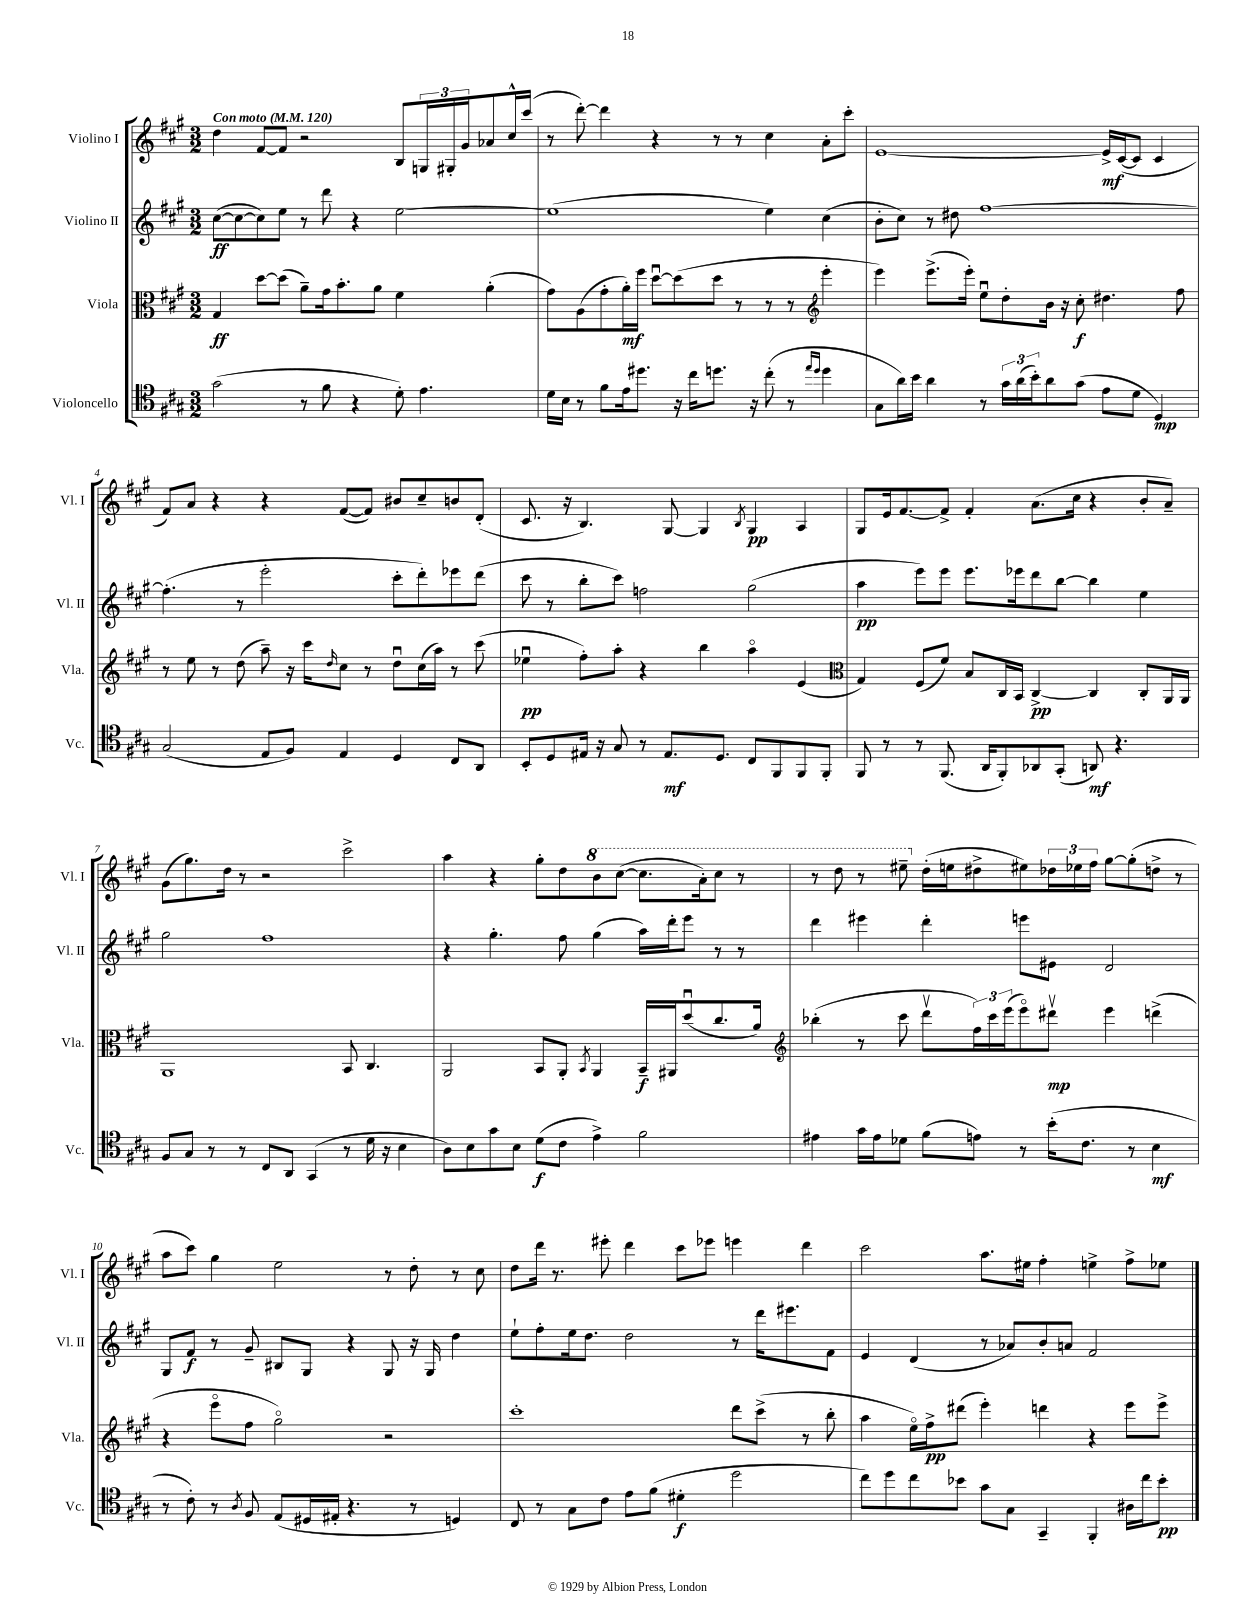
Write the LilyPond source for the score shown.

<<
\new StaffGroup <<
\new Staff = "s0" \with { instrumentName = "Violino I" shortInstrumentName = "Vl. I" } {
    \clef treble \key a \major \numericTimeSignature \time 3/2 \tempo "Con moto" 4 = 120
    d''4 fis'8~ fis'8 r2 b8 \tuplet 3/2 { g16 gis16-. gis'16 } aes'8 cis''16-^ cis'''16( |
    r8 d'''8~-.) d'''4 r4 r8 r8 cis''4 a'8-. cis'''8-. |
    e'1~ e'16->\mf cis'16~( cis'8 cis'4 |
    fis'8) a'8 r4 r4 fis'8~( fis'8) bis'8 cis''8-- b'8 d'8-.( |
    cis'8. r16 b4.) gis8~ gis4 \acciaccatura { b8 } gis4\pp a4 |
    gis8 e'16 fis'8.~ fis'8-> fis'4-. a'8.( cis''16 r4 b'8-. a'8--) |
    gis'8( gis''8.) d''16 r8 r2 cis'''2-> |
    a''4 r4 gis''8-. d''8 \ottava #1 b''8 cis'''8~( cis'''8. a''16-.) cis'''8 r8 |
    r8 d'''8 r8 eis'''8-- \ottava #0 d''16-.( e''!16 dis''8-> eis''8) \tuplet 3/2 { des''16 ees''16 fis''16 } gis''8~ gis''8-.( d''8-> r8 |
    a''8 cis'''8) gis''4 e''2 r8 d''8-. r8 cis''8 |
    d''8 d'''16 r8. eis'''8-. d'''4 cis'''8 ees'''8 e'''4 d'''4 |
    cis'''2 a''8. eis''16 fis''4-. e''4-> fis''8-> ees''8 \bar "|." |
}
\new Staff = "s1" \with { instrumentName = "Violino II" shortInstrumentName = "Vl. II" } {
    \clef treble \key a \major \numericTimeSignature \time 3/2
    cis''8~\ff( cis''8~ cis''8) e''8 r8 d'''8 r4 e''2~ |
    e''1( e''4) cis''4( |
    b'8-. cis''8) r8 dis''8 fis''1~ |
    fis''4.-.( r8 e'''2-. cis'''8-. d'''8-.) ees'''8 d'''8( |
    cis'''8 r8 b''8-. cis'''8) f''2 gis''2( |
    a''4\pp e'''8) e'''8 e'''8. ees'''16 d'''8 b''8~ b''4 e''4 |
    gis''2 fis''1 |
    r4 gis''4.-. fis''8 gis''4( a''16) d'''16-. e'''8 r8 r8 |
    d'''4 eis'''4 d'''4-. e'''8 eis'8 d'2 |
    gis8 fis'8\f r8 gis'8-- bis8 gis8 r4 gis8 r16 gis16 d''4 |
    e''8-! fis''8-. e''16 d''8. d''2 r8 d'''16 eis'''8. fis'8 |
    e'4 d'4( r8 aes'8) b'8-. a'8 fis'2 \bar "|." |
}
\new Staff = "s2" \with { instrumentName = "Viola" shortInstrumentName = "Vla." } {
    \clef alto \key a \major \numericTimeSignature \time 3/2
    gis4\ff d''8~ d''8( a'8--) gis'16 b'8.-. a'8 fis'4 a'4-.( |
    gis'8) a8( gis'8-. a'16-.\mf) fis''16 d''8~\downbow d''8( d''8 r8 r8 r8 \clef treble e'''4-. |
    e'''4) e'''8.->( e'''16-.) e''8\downbow d''8-. b'16 r16 cis''8-.\f dis''4. fis''8 |
    r8 e''8 r8 d''8( a''8--) r16 cis'''16 \grace { d''16 } cis''8 r8 d''8\downbow cis''16( a''16) r8 cis'''8( |
    ees''4\downbow\pp fis''8-.) a''8-. r4 b''4 a''4\flageolet e'4( |
    \clef alto gis4) fis8( fis'8) b8 cis16 b,16 cis4~->\pp cis4 cis8-. a,16 a,16 |
    a,1 b,8 cis4. |
    a,2 b,8 a,8-. \acciaccatura { b,8 } a,4 b,16--\f ais,16 d''8\downbow( cis''8. a'16) |
    \clef treble bes''4-.( r8 cis'''8 d'''8\upbow \tuplet 3/2 { fis''16) cis'''16 e'''16( } e'''8\flageolet) dis'''8\upbow\mp e'''4 d'''4->( |
    r4 e'''8\flageolet fis''8 gis''2\flageolet) r2 |
    cis'''1-. d'''8 cis'''8->( r8 b''8-. |
    a''4 e''16\flageolet) fis''16->\pp dis'''8( e'''4-.) d'''4 r4 e'''8 e'''8-> \bar "|." |
}
\new Staff = "s3" \with { instrumentName = "Violoncello" shortInstrumentName = "Vc." } {
    \clef tenor \key a \major \numericTimeSignature \time 3/2
    gis'2( r8 fis'8 r4 d'8-.) e'4. |
    d'16 b16 r8 fis'8 e'16 dis''8. r16 cis''16 d''8. r16 cis''8-.( r8 \grace { e''16 d''16 } d''4 |
    gis8 a'16) b'16 a'4 r8 \tuplet 3/2 { gis'16 a'16( b'16-.) } a'8 gis'8( e'8 d'8 d4\mp) |
    gis2( e8 fis8) e4 d4 cis8 a,8 |
    b,8-. d8 eis16 r16 gis8 r8 eis8.\mf d8. cis8 fis,8 fis,8 fis,8-. |
    fis,8 r8 r8 fis,8.( a,16 fis,8-.) aes,8 gis,8-.( a,8\mf) r4. |
    fis8 gis8 r8 r8 cis8 a,8 gis,4( r8 d'16 r16 b4 |
    a8) b8 gis'8 b8 d'8\f( cis'8 e'4->) fis'2 |
    eis'4 gis'16 eis'16 des'8 fis'8( e'8) r8 b'16-.( cis'8. r8 b4\mf |
    r8 cis'8-.) r8 \acciaccatura { a8 } fis8 e8( dis16 eis16-. r4. r8 d4) |
    cis8 r8 gis8 cis'8 e'8 fis'8( dis'4-.\f d''2 |
    cis''8) d''8 cis''8 bes'8 gis'8 gis8 gis,4-- fis,4-. ais16 cis''16 bes'8-.\pp \bar "|." |
}
>>
>>
